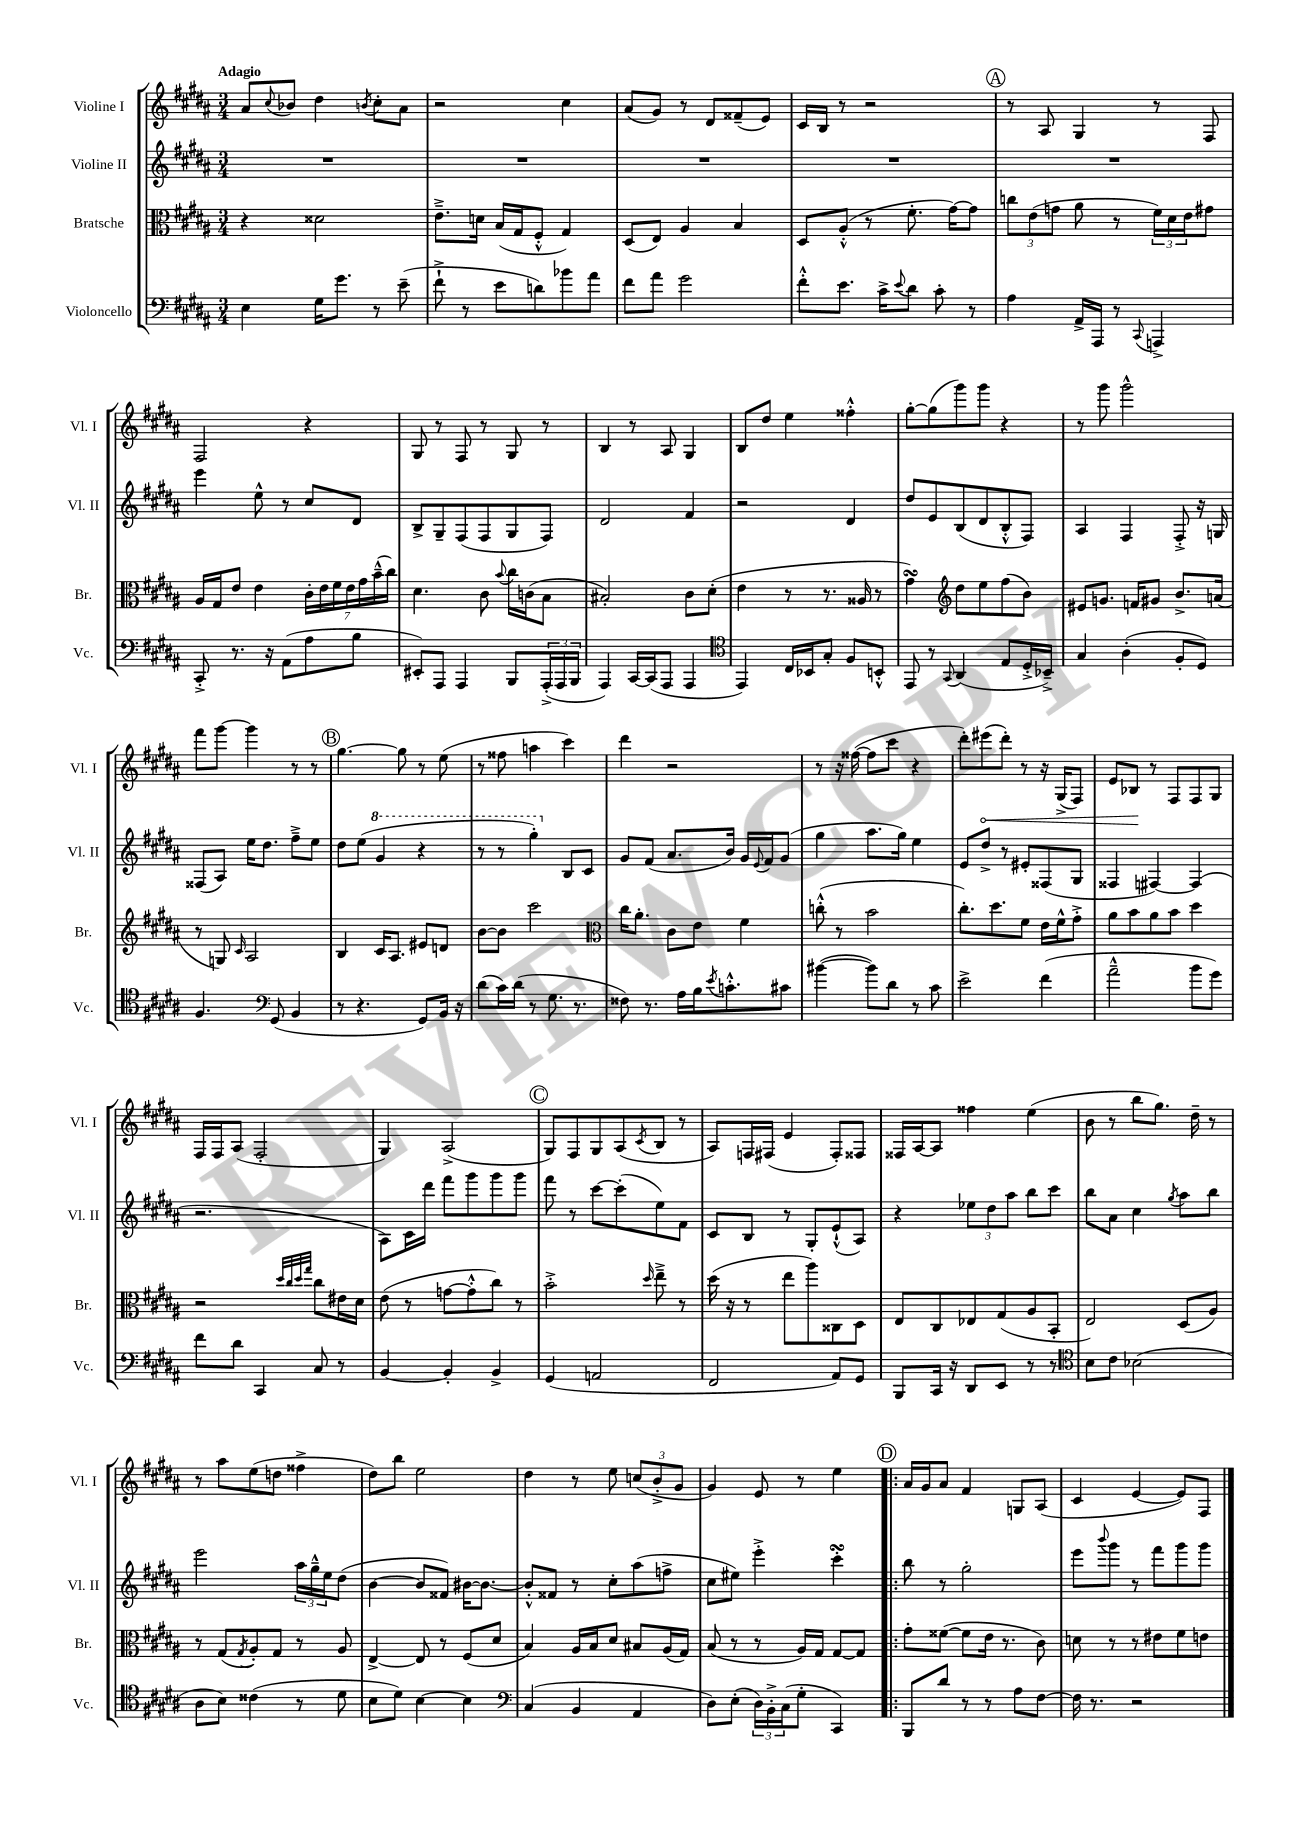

**kern	**kern	**kern	**kern
*staff4	*staff3	*staff2	*staff1
*clefF4	*clefC3	*clefG2	*clefG2
*k[f#c#g#d#a#]	*k[f#c#g#d#a#]	*k[f#c#g#d#a#]	*k[f#c#g#d#a#]
*M3/4	*M3/4	*M3/4	*M3/4
4E	4r	2.r	8a#
.	.	.	8qqcc#
.	.	.	8b-
16G#	2d##	.	4dd#
8.g#	.	.	.
.	.	.	8qb
8r	.	.	8cc#'
(8e~	.	.	8a#
=	=	=	=
8f#`^	8.e~^	2.r	2r
8r	.	.	.
.	16d	.	.
8e	(16B	.	.
.	16G#	.	.
8d)	8F#'^^	.	.
8b-	4G#)	.	4cc#
8a#	.	.	.
=	=	=	=
8f#	(8D#	2.r	(8a#
8a#	8E)	.	8g#)
2g#	4A#	.	8r
.	.	.	8d#
.	4B	.	(8f##~
.	.	.	8e)
=	=	=	=
8f#'^^	8D#	2.r	16c#
.	.	.	16B
8.e	(8A#'^^	.	8r
.	8r	.	2r
16c#^	.	.	.
8qqe	.	.	.
8d#	8.f#'	.	.
8c#'	.	.	.
.	[16g#)	.	.
8r	8g#]	.	.
=	=	=	=
4A#	12cc	2.r	8r
.	(12e	.	.
.	.	.	8A#
.	12g	.	.
16AA#^	8a#	.	4G#
16AAA#	.	.	.
8r	8r	.	.
8qqCC#	.	.	.
4AAA^	24f#)	.	8r
.	24d#	.	.
.	24e	.	.
.	8g#	.	8F#
=	=	=	=
8CC#'^	16A#	4eee	2F#
.	16G#	.	.
8.r	8e	.	.
.	4e	8ee^^	.
16r	.	.	.
(8AA#	.	8r	.
8A#	28c#'	8cc#	4r
.	28e	.	.
.	28f#	.	.
.	28e	.	.
8B	.	8d#	.
.	28g#	.	.
.	(28b~^^	.	.
.	28cc#)	.	.
=	=	=	=
8EE#')	4.d#	8B^	8G#
8AAA#	.	8G#~	8r
4AAA#	.	(8F#	8F#
.	8c#	8F#	8r
.	8qqb	.	.
8BBB	16cc#	8G#	8G#
.	(16c	.	.
(24AAA#'^	8B	8F#)	8r
24AAA#	.	.	.
24BBB	.	.	.
=	=	=	=
4AAA#)	2B#')	2d#	4B
[16CC#	.	.	8r
(16CC#]	.	.	.
8AAA#	.	.	8A#
4AAA#	8c#	4f#	4G#
.	(8d#'	.	.
=	=	=	=
*clefC4	*	*	*
4EE)	4e	2r	8B
.	.	.	8dd#
16C#	8r	.	4ee
16BB-	.	.	.
8G#'	8.r	.	.
8F#	.	4d#	4ff##'^^
.	16A##	.	.
8BB'^^	8r	.	.
=	=	=	=
8EE	4g#)	8dd#	[8gg#'
8r	.	8e	(8gg#]
*	*clefG2	*	*
8qqGG#	.	.	.
(4AA#	8dd#	(8B	8ggg#)
.	8ee	8d#	8ggg#
8E	(8ff#	8B'^^	4r
16D#'^	8b)	8F#)	.
16BB-~^)	.	.	.
=	=	=	=
4G#	8e#	4A#	8r
.	8.g	.	8ggg#
(4A#'	.	4F#	2ggg#^^
.	16f	.	.
.	8g#	.	.
8F#'	8.b^	8F#'^	.
8D#)	.	16r	.
.	(16a	16G	.
=	=	=	=
4.F#	8r	(8F##	8fff#
.	8G)	8A#)	[8ggg#
.	16qqc#	.	.
.	2A#	16ee	4ggg#]
.	.	8.dd#	.
*clefF4	*	*	*
(8GG#	.	.	.
4BB	.	8ff#~^	8r
.	.	8ee	8r
=	=	=	=
8r	4B	8dd#	[4.gg#
4.r	.	(8ee	.
.	16c#	4gg#	.
.	8.A#	.	.
.	.	.	8gg#]
8GG#)	8e#	4r	8r
16BB	8d	.	(8ee
16r	.	.	.
=	=	=	=
(8d#	[8b	8r	8r
16c#)	8b]	8r	8ff##
(16d#	.	.	.
8r	2ccc#	4ggg#')	4aa
8.G#	.	.	.
.	.	8B	4ccc#)
8.r	.	.	.
.	.	8c#	.
=	=	=	=
*	*clefC3	*	*
8F##)	16cc#	8g#	4ddd#
.	8.a#'	.	.
8.r	.	(8f#	.
.	8c#	8.a#	2r
16A#	.	.	.
16B	8e	.	.
8qe	.	.	.
8.c'^^	.	16b)	.
.	4f#	16g#	.
.	.	8qqe	.
.	.	16f#	.
8c#	.	(8g#	.
=	=	=	=
([4b#	(8cc'^^	4gg#	8r
.	8r	.	16r
.	.	.	([16ff##
8b#])	2b	8.aa#	8ff##]
8d#	.	.	8ccc#
.	.	16gg#)	.
8r	.	4ee	4r
8c#	.	.	.
=	=	=	=
2e^	8.cc#')	8e	8ddd#')
.	.	8dd#^	(8eee#
.	8.dd#	.	.
.	.	8r	8ddd#')
.	8f#	8e#'	8r
(4f#	16e	(8F##	16r
.	16f#^^	.	(16G#^
.	8g#'^	8G#	8F#)
=	=	=	=
2a#~^^	8a#	4F##	8e
.	8b	.	8B-
.	8a#	[4F#)	8r
.	8b	.	8F#
8b	4dd#	(4F#]	8F#
8g#)	.	.	8G#
=	=	=	=
8f#	2r	2.r	16F#
.	.	.	16F#
8d#	.	.	(8A#
4CC#	.	.	2F#'
.	32qqdd#	.	.
.	32qqcc#	.	.
.	32qqdd#	.	.
.	32qqgg#	.	.
8C#	8cc#	.	.
8r	16e#	.	.
.	16d#	.	.
=	=	=	=
[4BB	(8e	8A#)	4G#)
.	8r	16c#	.
.	.	16ddd#	.
4BB']	[8g	8fff#	(2A#^
.	8g'^^]	8ggg#	.
4BB^	8cc#)	8ggg#	.
.	8r	8ggg#	.
=	=	=	=
(4GG#	2b'^	8fff#	8G#)
.	.	8r	8F#
2AA	.	[8ccc#	8G#
.	.	(8ccc#']	(8A#
.	16qqdd#	.	8qc#
.	8ee~^	8ee)	8B
.	8r	8f#	8r
=	=	=	=
2FF#	(16dd#	8c#	8A#)
.	16r	.	.
.	8r	8B	16F
.	.	.	(16F#
.	8ee	8r	4e
.	8aa#)	8G#'	.
8AA#)	8C##	(8e`^^	8F#')
8GG#	8D#	8A#)	8F##
=	=	=	=
8BBB	8E	4r	16F##
.	.	.	[16A#
16CC#	8C#	.	8A#]
16r	.	.	.
8DD#	8E-	12ee-	4ff##
.	.	12dd#	.
8EE	(8G#	.	.
.	.	12aa#	.
8r	8A#	8bb	(4ee
8r	8BB'	8ccc#	.
=	=	=	=
*clefC4	*	*	*
8B	2E)	8bb	8b
8c#	.	8a#	8r
(2B-	.	4cc#	8bb
.	.	.	8.gg#)
.	.	8qgg#	.
.	(8D#	8aa#	.
.	.	.	16dd#~
.	8A#)	8bb	8r
=	=	=	=
8A#	8r	2eee	8r
8B)	(8G#	.	8aa#
.	8qG#	.	.
(4c##	8A#')	.	(8ee
.	8G#	.	8dd
8r	8r	24aa#	4ff##^
.	.	24gg#~^^	.
.	.	24ee	.
8d#	8A#	(8dd#	.
=	=	=	=
8B	[4E^	[4b	8dd#)
8d#)	.	.	8bb
[4B	8E]	8b]	2ee
.	8r	8f##)	.
4B]	(8F#	[16b#	.
.	.	8.b#_	.
.	8d#	.	.
=	=	=	=
*clefF4	*	*	*
(4C#	4B)	8b#'^^]	4dd#
.	.	8f##	.
4BB	16A#	8r	8r
.	16B	.	.
.	8d#	8cc#'	8ee
4AA#	8B#	(8aa#	(12cc
.	.	.	12b'^
.	(16A#	8ff^	.
.	.	.	12g#
.	16G#)	.	.
=	=	=	=
8D#)	(8B	8cc#	4g#)
(8E'	8r	8ee#)	.
24D#)	8r	4eee'^	8e
24BB'^	.	.	.
(24C#	.	.	.
8G#'	16A#)	.	8r
.	16G#	.	.
4CC#)	[8G#	4ccc#'	4ee
.	8G#]	.	.
=!|:	=!|:	=!|:	=!|:
8BBB	8g#'	8bb	16a#
.	.	.	16g#
8d#	([8f##	8r	8a#
8r	8f##]	2gg#'	4f#
8r	16e	.	.
.	8.r	.	.
8A#	.	.	8G
[8F#	8c#)	.	(8A#
=	=	=	=
16F#]	8d	8eee	4c#
8.r	.	.	.
.	.	8qqbbb	.
.	8r	8ggg#	.
2r	8r	8r	[4e
.	8e#	8fff#	.
.	8f#	8ggg#	8e])
.	8e	8ggg#	8F#
==	==	==	==
*-	*-	*-	*-
